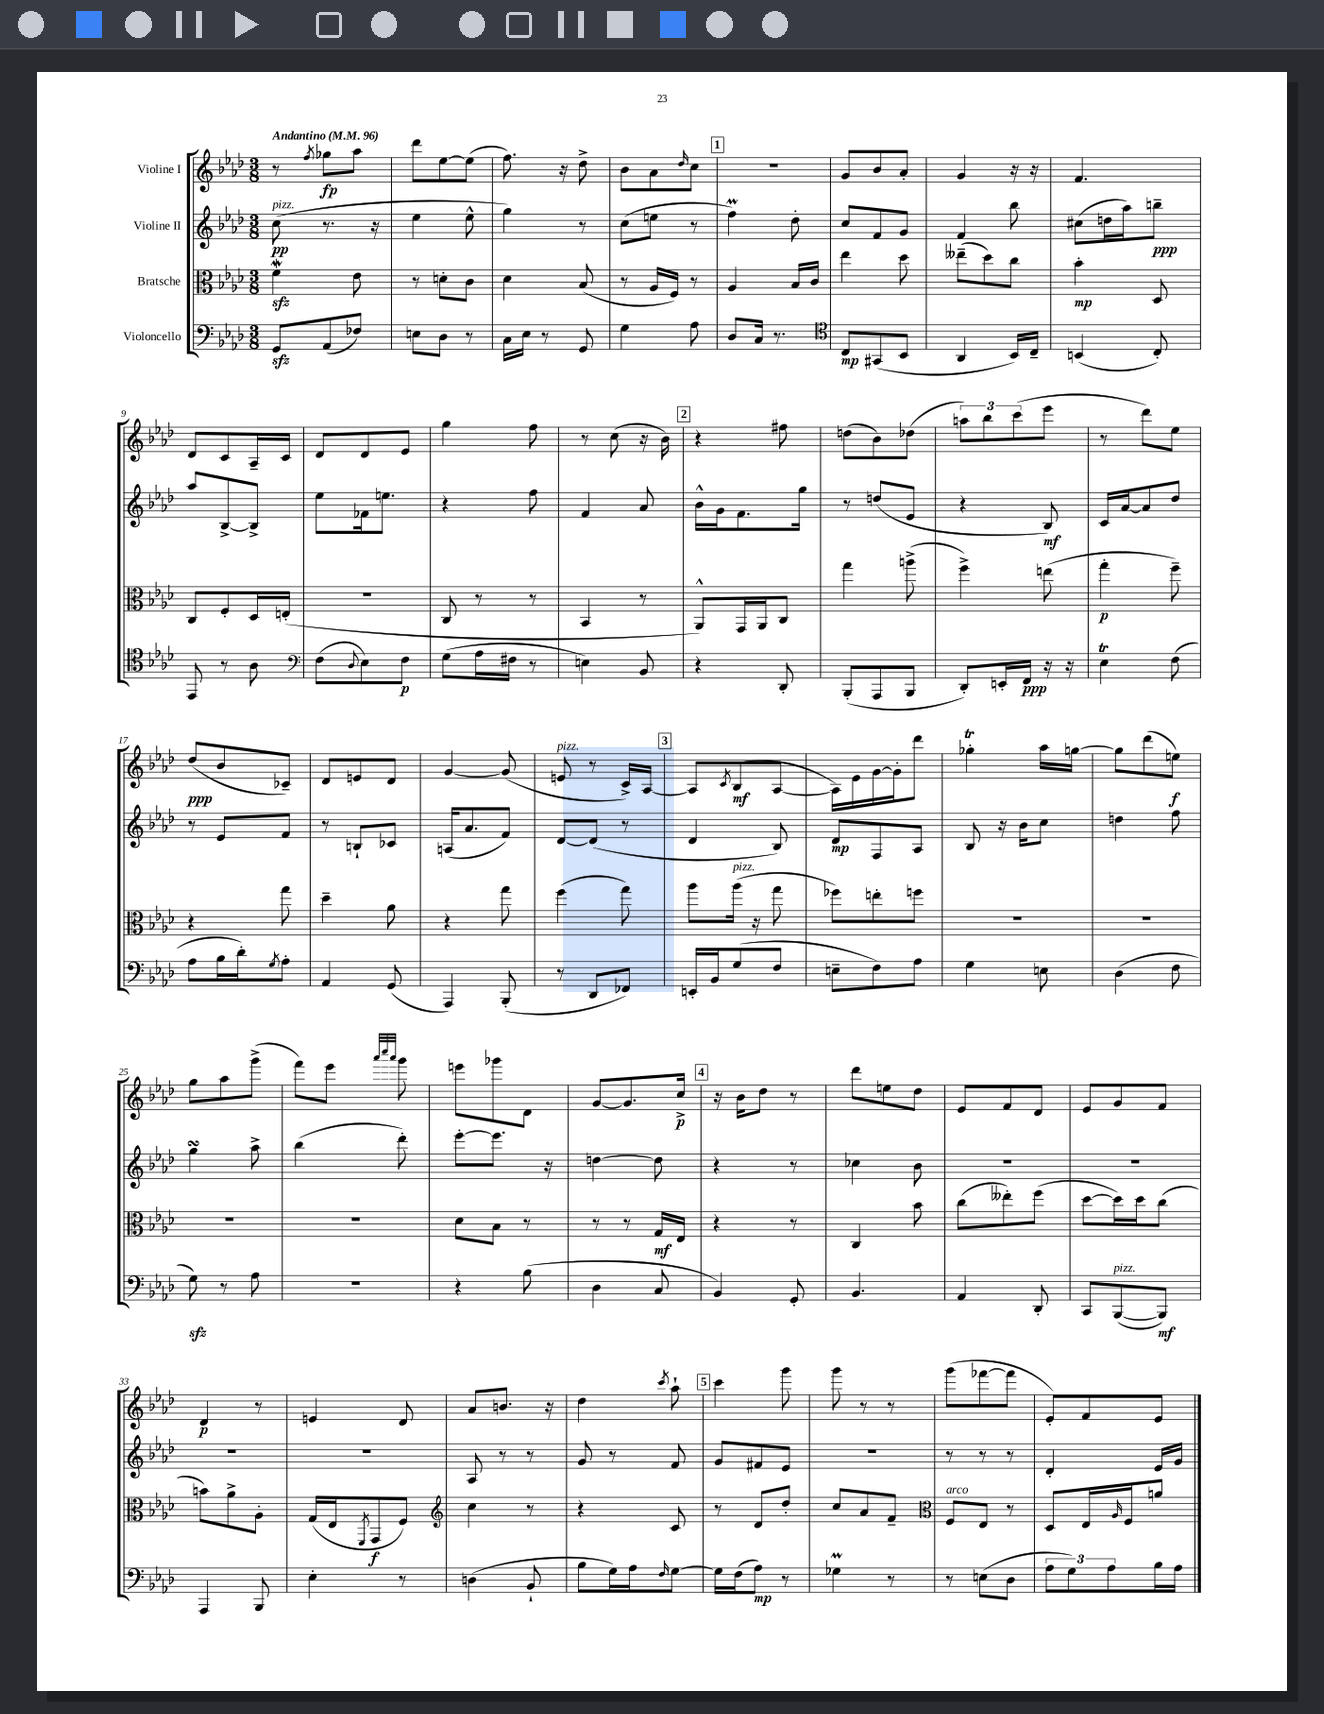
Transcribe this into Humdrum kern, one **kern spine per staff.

**kern	**dynam	**kern	**dynam	**kern	**dynam	**kern	**dynam
*part4	*part4	*part3	*part3	*part2	*part2	*part1	*part1
*staff4	*staff4	*staff3	*staff3	*staff2	*staff2	*staff1	*staff1
*I"Violoncello	*	*I"Bratsche	*	*I"Violine II	*	*I"Violine I	*
*clefF4	*	*clefC3	*	*clefG2	*	*clefG2	*
*k[b-e-a-d-]	*	*k[b-e-a-d-]	*	*k[b-e-a-d-]	*	*k[b-e-a-d-]	*
*M3/8	*	*M3/8	*	*M3/8	*	*M3/8	*
*MM96	*	*MM96	*	*MM96	*	*MM96	*
=1	=1	=1	=1	=1	=1	=1	=1
!	!	!	!	!	!	!LO:TX:a:B:t=Andantino	!
!	!	!	!	!LO:TX:a:i:t=pizz.	!	!	!
8GGzz/L	.	4fzzW\	.	(8cc\	pp	8r	.
.	.	.	.	.	.	8qff/	.
(8AA-/	.	.	.	8.r	.	8gg-X\L	fp
8F-X/J)	.	8e-\	.	.	.	8aa-\J	.
.	.	.	.	16r	.	.	.
=2	=2	=2	=2	=2	=2	=2	=2
8En\L	.	8r	.	4ee-\	.	8ddd-\L	.
8D-\J	.	8dn'\L	.	.	.	[8ee-\	.
8r	.	8c\J	.	8ee-^^\	.	(8ee-\J]	.
=3	=3	=3	=3	=3	=3	=3	=3
16C\LL	.	4d-\	.	4gg\)	.	8.ff\)	.
16E-\JJ	.	.	.	.	.	.	.
8r	.	.	.	.	.	.	.
.	.	.	.	.	.	16r	.
8GG/	.	(8B-/	.	8r	.	8dd-^\	.
=4	=4	=4	=4	=4	=4	=4	=4
4G\	.	8r	.	(8cc\L	.	8b-\L	.
.	.	16A-/LL	.	8een\J	.	8a-\	.
.	.	16F/JJ)	.	.	.	.	.
.	.	.	.	.	.	16qqdd-/	.
8A-\	.	8r	.	8r	.	8cc\J	.
!!LO:REH:place=s1:t=1
=5	=5	=5	=5	=5	=5	=5	=5
8D-/L	.	4A-/	.	4ffM\)	.	4.r	.
16C/Jk	.	.	.	.	.	.	.
8.r	.	.	.	.	.	.	.
.	.	16B-/LL	.	8dd-'\	.	.	.
.	.	16c/JJ	.	.	.	.	.
=6	=6	=6	=6	=6	=6	=6	=6
*clefC4	*	*	*	*	*	*	*
8C/L	mp	4ee-\	.	8cc/L	.	8g/L	.
(8GG#X/	.	.	.	8f/	.	8b-/	.
8BB-/J	.	8dd-\	.	8g/J	.	8a-'/J	.
=7	=7	=7	=7	=7	=7	=7	=7
4AA-/	.	(8ee--X~\L	.	4f/	.	4g/	.
.	.	8dd-\)	.	.	.	.	.
16BB-/LL)	.	8cc\J	.	8bb-\	.	16r	.
16C~/JJ	.	.	.	.	.	16r	.
=8	=8	=8	=8	=8	=8	=8	=8
(4BBn/	.	4b-'\	mp	(8cc#X\L	.	4.f/	.
.	.	.	.	16ddn\L	.	.	.
.	.	.	.	16aa-\J)	.	.	.
8C'/)	.	8D-/	.	8bbn~\J	ppp	.	.
!!LO:LB:g=z
=9	=9	=9	=9	=9	=9	=9	=9
8EE-/	.	8C/L	.	8aa-/L	.	8d-/L	.
8r	.	8F'/	.	[8B-^/	.	8c/	.
8A-\	.	16D-/L	.	8B-^/J]	.	16A-~/L	.
.	.	(16En'/JJ	.	.	.	16c/JJ	.
=10	=10	=10	=10	=10	=10	=10	=10
*clefF4	*	*	*	*	*	*	*
(8F\L	.	4.r	.	8ee-\L	.	8d-/L	.
8qqD-/	.	.	.	.	.	.	.
8E-\)	.	.	.	16f-X\k	.	8d-/	.
.	.	.	.	8.een\J	.	.	.
8F\J	p	.	.	.	.	8e-/J	.
=11	=11	=11	=11	=11	=11	=11	=11
(8G\L	.	8C/	.	4r	.	4gg\	.
16A-\L	.	8r	.	.	.	.	.
16F#X\JJ	.	.	.	.	.	.	.
8r	.	8r	.	8ff\	.	8ff\	.
=12	=12	=12	=12	=12	=12	=12	=12
4En\)	.	4BB-/	.	4f/	.	8r	.
.	.	.	.	.	.	(8cc\	.
8BB-/	.	8r	.	8a-/	.	16r	.
.	.	.	.	.	.	16b-\)	.
!!LO:REH:place=s1:t=2
=13	=13	=13	=13	=13	=13	=13	=13
4r	.	8AA-^^/L)	.	16b-^^\LL	.	4r	.
.	.	.	.	16g\J	.	.	.
.	.	16GG/L	.	8.f\	.	.	.
.	.	16AA-/J	.	.	.	.	.
8DD-'/	.	8C/J	.	.	.	8ff#X\	.
.	.	.	.	16gg\Jk	.	.	.
=14	=14	=14	=14	=14	=14	=14	=14
(8BBB-'/L	.	4gg\	.	8r	.	(8ddn\L	.
8AAA-/	.	.	.	(8ddn/L	.	8b-\)	.
8BBB-/J	.	(8aan^\	.	8e-/J	.	(8dd-X\J	.
=15	=15	=15	=15	=15	=15	=15	=15
8DD-'/L)	.	4ff^\)	.	4r	.	12aan\L)	.
.	.	.	.	.	.	12bb-\	.
16EEn'/L	.	.	.	.	.	.	.
.	.	.	.	.	.	(12ccc\	.
16FF/JJ	ppp	.	.	.	.	.	.
16r	.	(8een\	.	8B-/)	mf	8eee-\J	.
16r	.	.	.	.	.	.	.
=16	=16	=16	=16	=16	=16	=16	=16
4E-T\	.	4gg'\	p	16c/LL	.	8r	.
.	.	.	.	[16a-/J	.	.	.
.	.	.	.	8a-/]	.	8ddd-\L)	.
(8F\	.	8ff~\)	.	8dd-/J	.	8ee-\J	.
!!LO:LB:g=z
=17	=17	=17	=17	=17	=17	=17	=17
8A-\L	.	4r	.	8r	.	(8dd-/L	ppp
16B-\L	.	.	.	8e-/L	.	8b-/	.
16d-'\J)	.	.	.	.	.	.	.
8qG/	.	.	.	.	.	.	.
8A-'\J	.	8gg\	.	8f/J	.	8c-X~/J)	.
=18	=18	=18	=18	=18	=18	=18	=18
4AA-/	.	4dd-~\	.	8r	.	8d-/L	.
.	.	.	.	8Bn`/L	.	8en/	.
(8GG/	.	8a-\	.	8c-X/J	.	8d-/J	.
=19	=19	=19	=19	=19	=19	=19	=19
4AAA-/)	.	4r	.	(16An/KL	.	[4g/	.
.	.	.	.	8.a-/	.	.	.
(8BBB-'/	.	8gg\	.	8f/J)	.	(8g/]	.
=20	=20	=20	=20	=20	=20	=20	=20
!	!	!	!	!	!	!LO:TX:a:i:t=pizz.	!
8r	.	(4ff\	.	[8d-/L	.	8en/	.
8DD-/L	.	.	.	(8d-/J]	.	8r	.
8FF-X/J)	.	8gg\)	.	8r	.	16c^/LL)	.
.	.	.	.	.	.	[16A-/JJ	.
!!LO:REH:place=s1:t=3
=21	=21	=21	=21	=21	=21	=21	=21
16EEn'/LL	.	8aa-\L	.	4d-/	.	8A-/L]	.
16BB-/J	.	.	.	.	.	.	.
.	.	.	.	.	.	8qc/	.
!	!	!LO:TX:a:i:t=pizz.	!	!	!	!	!
(8G/	.	(16aa-\Jk	.	.	.	(8B-/	mf
.	.	16r	.	.	.	.	.
8F/J	.	8gg\	.	8B-/)	.	[8A-/J	.
=22	=22	=22	=22	=22	=22	=22	=22
8En~\L	.	8ff-X\L)	.	8d-/L	mp	16A-\LL])	.
.	.	.	.	.	.	16e-\	.
8F\)	.	8een'\	.	8F/	.	[16g\	.
.	.	.	.	.	.	16g'\J]	.
8A-\J	.	8ffn\J	.	8A-/J	.	8ddd-\J	.
=23	=23	=23	=23	=23	=23	=23	=23
4G\	.	4.r	.	8B-/	.	4gg-XT'\	.
.	.	.	.	16r	.	.	.
.	.	.	.	16b-\KL	.	.	.
8En\	.	.	.	8cc\J	.	16aa-\LL	.
.	.	.	.	.	.	[16ggn\JJ	.
=24	=24	=24	=24	=24	=24	=24	=24
(4D-\	.	4.r	.	4ddn\	.	8gg\L]	.
.	.	.	.	.	.	(8ddd-\	.
8F\	.	.	.	8ff\	.	8een\J)	f
!!LO:LB:g=z
=25	=25	=25	=25	=25	=25	=25	=25
8Gzz\)	.	4.r	.	4ggsSsS\	.	8gg\L	.
8r	.	.	.	.	.	8aa-\	.
8A-\	.	.	.	8aa-^\	.	(8ggg^\J	.
=26	=26	=26	=26	=26	=26	=26	=26
4.r	.	4.r	.	(4bb-\	.	8fff\L)	.
.	.	.	.	.	.	8eee-\J	.
.	.	.	.	.	.	32qqaaa-/LLL	.
.	.	.	.	.	.	32qqcccc/	.
.	.	.	.	.	.	32qqaaa-/JJJ	.
.	.	.	.	8ddd-'\)	.	8ggg\	.
=27	=27	=27	=27	=27	=27	=27	=27
4r	.	8d-\L	.	[8eee-'\L	.	8eeen\L	.
.	.	8B-\J	.	8.eee-\J]	.	8ggg-X\	.
(8B-\	.	8r	.	.	.	8d-\J	.
.	.	.	.	16r	.	.	.
=28	=28	=28	=28	=28	=28	=28	=28
4D-\	.	8r	.	[4ddn\	.	[8g/L	.
.	.	8r	.	.	.	8.g/]	.
8C/	.	16G/LL	mf	8dd\]	.	.	.
.	.	16E-/JJ	.	.	.	16cc^/Jk	p
!!LO:REH:place=s1:t=4
=29	=29	=29	=29	=29	=29	=29	=29
4BB-/)	.	4r	.	4r	.	16r	.
.	.	.	.	.	.	16b-\KL	.
.	.	.	.	.	.	8dd-\J	.
8GG'/	.	8r	.	8r	.	8r	.
=30	=30	=30	=30	=30	=30	=30	=30
4.BB-/	.	4C/	.	4cc-X\	.	8ddd-\L	.
.	.	.	.	.	.	8een\	.
.	.	8b-\	.	8b-\	.	8dd-\J	.
=31	=31	=31	=31	=31	=31	=31	=31
4AA-/	.	(8cc\L	.	4.r	.	8e-/L	.
.	.	8ee--X'\)	.	.	.	8f/	.
8DD-'/	.	(8ff\J	.	.	.	8d-/J	.
=32	=32	=32	=32	=32	=32	=32	=32
8CC/L	.	[8dd-\L	.	4.r	.	8e-/L	.
!LO:TX:a:i:t=pizz.	!	!	!	!	!	!	!
([8BBB-/	.	16dd-\L])	.	.	.	8g/	.
.	.	16dd-\J	.	.	.	.	.
8BBB-/J])	mf	(8cc\J	.	.	.	8f/J	.
!!LO:LB:g=z
=33	=33	=33	=33	=33	=33	=33	=33
4AAA-/	.	8bn\L)	.	4.r	.	4d-/	p
.	.	8a-^\	.	.	.	.	.
8BBB-/	.	8A-'\J	.	.	.	8r	.
=34	=34	=34	=34	=34	=34	=34	=34
4E-'\	.	(16G/LL	.	4.r	.	4en/	.
.	.	16E-/J	.	.	.	.	.
.	.	8qFF/	.	.	.	.	.
.	.	8GG/	f	.	.	.	.
8r	.	8F/J)	.	.	.	8d-/	.
=35	=35	=35	=35	=35	=35	=35	=35
*	*	*clefG2	*	*	*	*	*
(4Dn\	.	4cc\	.	8A-/	.	8a-/L	.
.	.	.	.	8r	.	8.bn/J	.
8BB-`/	.	8r	.	8r	.	.	.
.	.	.	.	.	.	16r	.
=36	=36	=36	=36	=36	=36	=36	=36
8B-\L	.	4r	.	8g/	.	4dd-\	.
16G\L)	.	.	.	8r	.	.	.
16A-\J	.	.	.	.	.	.	.
16qqF/	.	.	.	.	.	8qccc/	.
[8G\J	.	8c/	.	8f/	.	8aa-`\	.
!!LO:REH:place=s1:t=5
=37	=37	=37	=37	=37	=37	=37	=37
16G\LL]	.	8r	.	8g/L	.	4ccc\	.
(16F\J	.	.	.	.	.	.	.
8A-\J)	mp	8d-/L	.	8f#X/	.	.	.
8r	.	8dd-'/J	.	8e-/J	.	8ggg\	.
=38	=38	=38	=38	=38	=38	=38	=38
4G-XM\	.	8cc/L	.	4.r	.	8ggg\	.
.	.	8a-/	.	.	.	8r	.
8r	.	8f~/J	.	.	.	8r	.
=39	=39	=39	=39	=39	=39	=39	=39
*	*	*clefC3	*	*	*	*	*
!	!	!LO:TX:a:i:t=arco	!	!	!	!	!
8r	.	8F/L	.	8r	.	(8ggg\L	.
(8En\L	.	8E-/J	.	8r	.	[8fff-X\	.
8D-\J	.	8r	.	8r	.	8fff-\J]	.
=40	=40	=40	=40	=40	=40	=40	=40
12A-\L	.	8D-/L	.	4d-'/	.	8e-'/L)	.
12G\)	.	.	.	.	.	.	.
.	.	16E-/L	.	.	.	8f/	.
12A-\	.	.	.	.	.	.	.
.	.	16qqA-/	.	.	.	.	.
.	.	16F/J	.	.	.	.	.
16B-\L	.	8an/J	.	16e-/LL	.	8e-/J	.
16A-\JJ	.	.	.	16g/JJ	.	.	.
==	==	==	==	==	==	==	==
*-	*-	*-	*-	*-	*-	*-	*-
